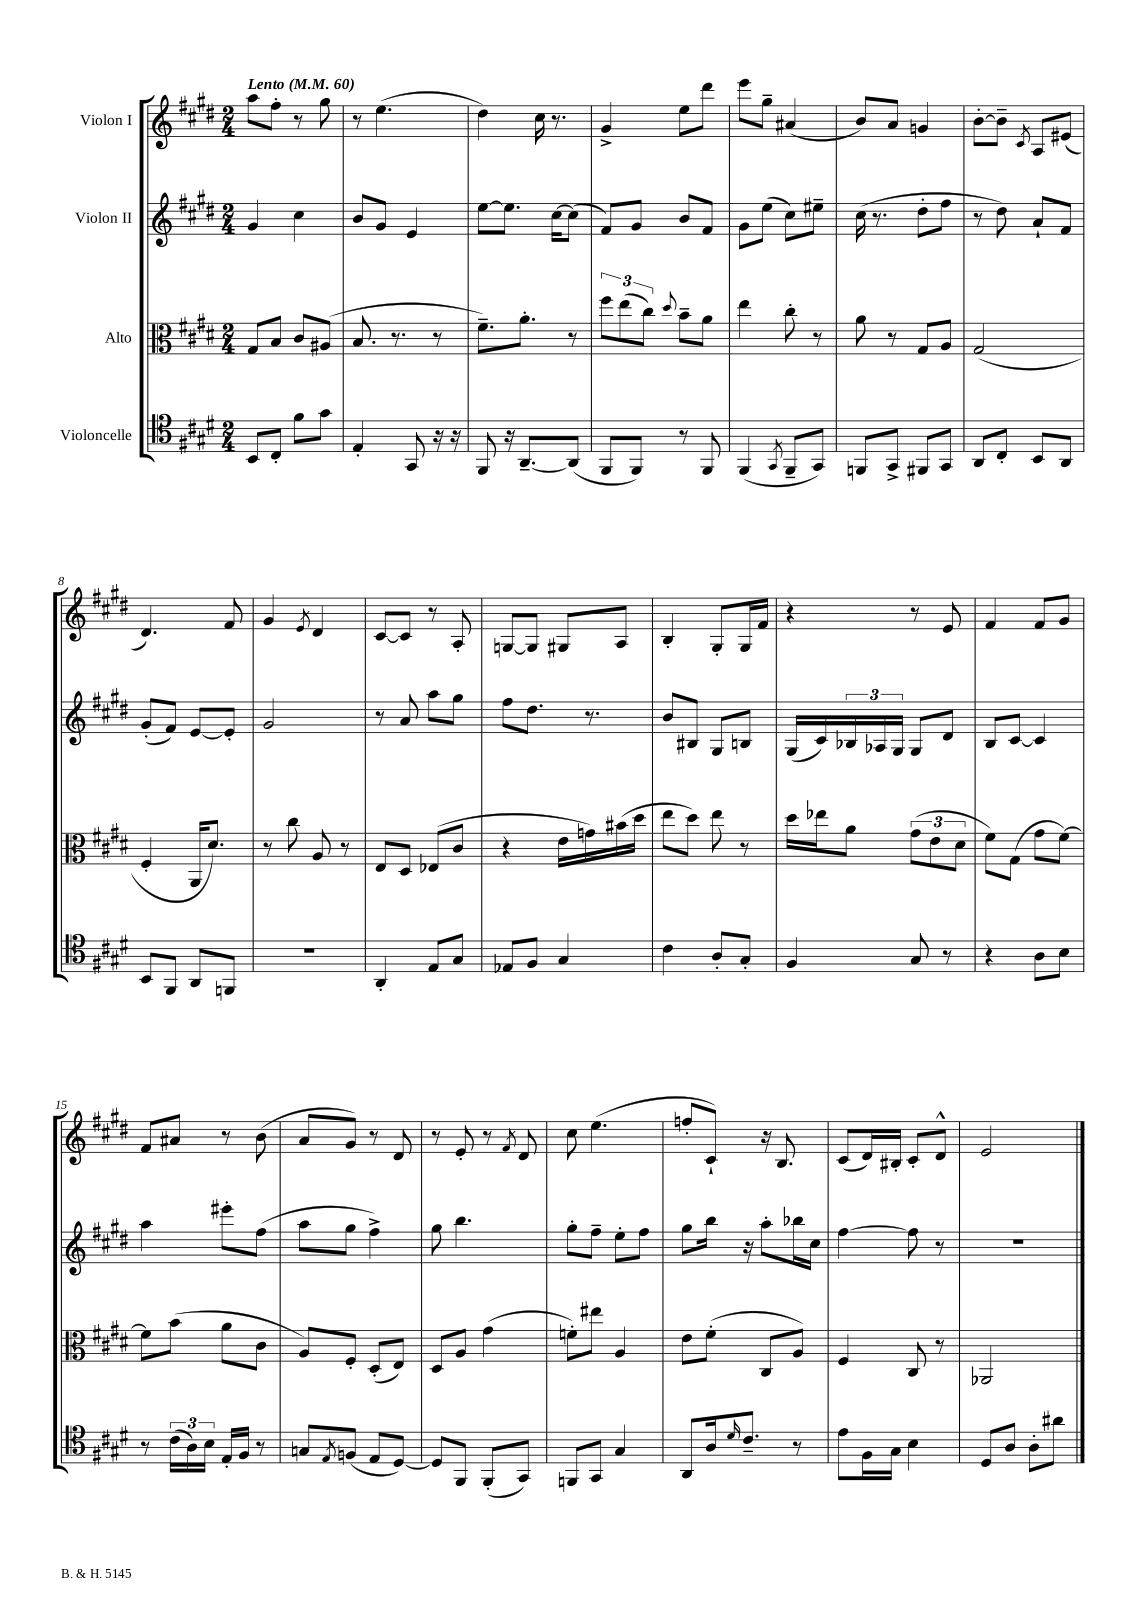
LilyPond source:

<<
\new StaffGroup <<
\new Staff = "s0" \with { instrumentName = "Violon I" } {
    \clef treble \key e \major \numericTimeSignature \time 2/4 \tempo "Lento" 4 = 60
    a''8 fis''8-. r8 gis''8 |
    r8 e''4.( |
    dis''4) cis''16 r8. |
    gis'4-> e''8 dis'''8 |
    e'''8 gis''8-- ais'4( |
    b'8) a'8 g'4 |
    b'8~-. b'8-- \acciaccatura { cis'8 } a8 eis'8( |
    dis'4.) fis'8 |
    gis'4 \acciaccatura { e'8 } dis'4 |
    cis'8~ cis'8 r8 a8-. |
    g8~ g8 gis8 a8 |
    b4-. gis8-. gis16 fis'16 |
    r4 r8 e'8 |
    fis'4 fis'8 gis'8 |
    fis'8 ais'8 r8 b'8( |
    a'8 gis'8) r8 dis'8 |
    r8 e'8-. r8 \acciaccatura { fis'8 } dis'8 |
    cis''8 e''4.( |
    f''8-. cis'8-!) r16 b8. |
    cis'8( dis'16) bis16-. cis'8-. dis'8-^ |
    e'2 \bar "|." |
}
\new Staff = "s1" \with { instrumentName = "Violon II" } {
    \clef treble \key e \major \numericTimeSignature \time 2/4
    gis'4 cis''4 |
    b'8 gis'8 e'4 |
    e''8~ e''8. cis''16~ cis''8( |
    fis'8) gis'8 b'8 fis'8 |
    gis'8 e''8( cis''8) eis''8-- |
    cis''16( r8. dis''8-. fis''8 |
    r8 dis''8) a'8-! fis'8 |
    gis'8-.( fis'8) e'8~ e'8-. |
    gis'2 |
    r8 a'8 a''8 gis''8 |
    fis''8 dis''8. r8. |
    b'8 bis8 gis8 b8 |
    gis16( cis'16) \tuplet 3/2 { bes16 aes16 gis16 } gis8 dis'8 |
    b8 cis'8~ cis'4 |
    a''4 eis'''8-. fis''8( |
    a''8 gis''8 fis''4->) |
    gis''8 b''4. |
    gis''8-. fis''8-- e''8-. fis''8 |
    gis''8 b''16 r16 a''8-. bes''16 cis''16 |
    fis''4~ fis''8 r8 |
    R2 \bar "|." |
}
\new Staff = "s2" \with { instrumentName = "Alto" } {
    \clef alto \key e \major \numericTimeSignature \time 2/4
    gis8 b8 cis'8 ais8( |
    b8. r8. r8 |
    fis'8.--) a'8.-. r8 |
    \tuplet 3/2 { fis''8 e''8( cis''8) } \appoggiatura { dis''8 } b'8-- a'8 |
    e''4 cis''8-. r8 |
    a'8 r8 gis8 a8 |
    gis2( |
    fis4-. a,16 dis'8.) |
    r8 cis''8 a8 r8 |
    e8 dis8 ees8( cis'8 |
    r4 e'16 g'16) bis'16( dis''16 |
    e''8 dis''8) e''8 r8 |
    dis''16 ees''16 a'8 \tuplet 3/2 { gis'8( e'8 dis'8 } |
    fis'8) gis8( gis'8 fis'8~) |
    fis'8 b'8( a'8 cis'8 |
    a8) fis8-. dis8-.( e8) |
    dis8 a8 gis'4( |
    f'8-.) eis''8 a4 |
    e'8 fis'8-.( cis8 a8) |
    fis4 cis8 r8 |
    aes,2 \bar "|." |
}
\new Staff = "s3" \with { instrumentName = "Violoncelle" } {
    \clef tenor \key e \major \numericTimeSignature \time 2/4
    b,8 cis8-. fis'8 gis'8 |
    e4-. gis,8 r16 r16 |
    fis,8 r16 a,8.~-- a,8( |
    fis,8 fis,8) r8 fis,8 |
    fis,4( \acciaccatura { gis,8 } fis,8-- gis,8) |
    f,8 gis,8-> fis,8 gis,8 |
    a,8 cis8-. b,8 a,8 |
    b,8 fis,8 a,8 f,8 |
    R2 |
    a,4-. e8 gis8 |
    ees8 fis8 gis4 |
    cis'4 a8-. gis8-. |
    fis4 gis8 r8 |
    r4 a8 b8 |
    r8 \tuplet 3/2 { cis'16( a16) b16 } e16-. fis16 r8 |
    g8 \acciaccatura { e8 } f8( e8 dis8~) |
    dis8 fis,8 fis,8-.( gis,8) |
    f,8 gis,8 gis4 |
    a,8 a16 \grace { dis'16 } cis'8.-- r8 |
    e'8 fis16 gis16 b4 |
    dis8 a8 a8-. ais'8 \bar "|." |
}
>>
>>
